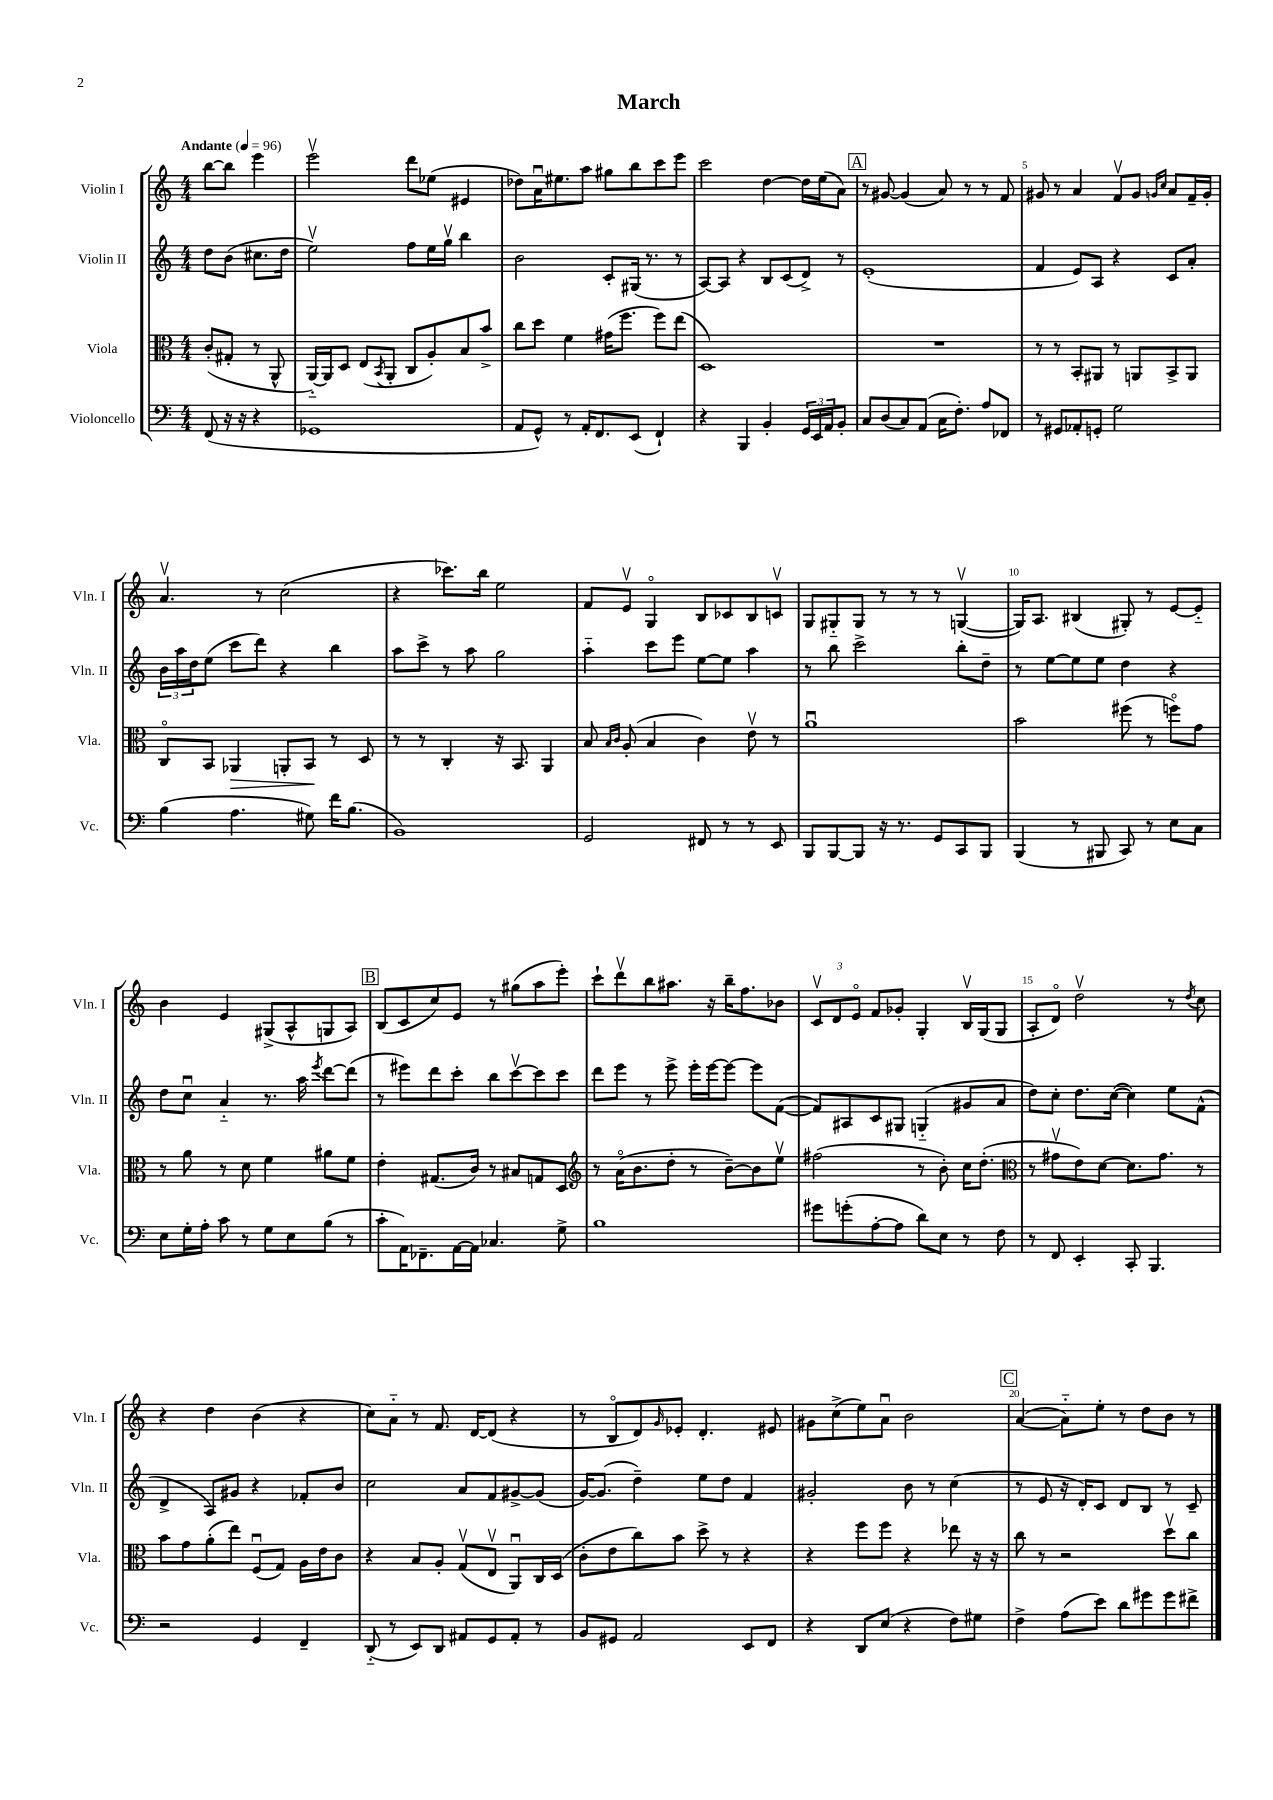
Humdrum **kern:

**kern	**kern	**kern	**kern
*staff4	*staff3	*staff2	*staff1
*clefF4	*clefC3	*clefG2	*clefG2
*k[]	*k[]	*k[]	*k[]
*M4/4	*M4/4	*M4/4	*M4/4
*MM96	*MM96	*MM96	*MM96
(8FF	(8c'	8dd	[8bb
16r	8G#'	(8b	8bb]
16r	.	.	.
4r	8r	8.cc#	4eee
.	8AA^^	.	.
.	.	16dd	.
=	=	=	=
1GG-	[16AA'~)	2eev)	2eeev
.	16AA]	.	.
.	8D	.	.
.	(8E	.	.
.	8qBB	.	.
.	8AA'	.	.
.	8C	8ff	8ddd
.	8A')	16ee	(8ee-
.	.	16ggv	.
.	8B	4bb	4e#
.	8b^	.	.
=	=	=	=
8AA	8cc	2b	8dd-)
8GG^^)	8dd	.	16au
.	.	.	8.ee#
8r	4f	.	.
16AA'	.	.	8aa
8.FF	.	.	.
.	(16g#	8c'	8gg#
.	8.ff	.	.
(8EE	.	(16G#	8bb
.	.	8.r	.
4FF`)	8ff)	.	8ccc
.	(8ee	8r	8eee
=	=	=	=
4r	1D)	[8A)	2ccc
.	.	8A]	.
4BBB	.	4r	.
4BB'	.	8B	[4dd
.	.	(8c	.
24GG	.	8d^)	16dd]
24EE	.	.	.
.	.	.	(16ee
24AA	.	.	.
8BB'	.	8r	8a)
=	=	=	=
8C	1r	(1e'	8r
(8D	.	.	[8g#
8C)	.	.	(4g#]
(8AA	.	.	.
16C	.	.	8a)
8.F')	.	.	.
.	.	.	8r
8A	.	.	8r
8FF-	.	.	8f
=	=	=	=
8r	8r	4f	8g#
8GG#	8r	.	8r
8AA-'	8BB'	8e)	4a
8GG'	8AA#	8A	.
2G	8r	4r	8fv
.	8AA	.	8g#
.	.	.	16qqg
.	.	.	16qqcc
.	8BB^	8c	8a
.	8AA	8a'	16f~
.	.	.	16g'
=	=	=	=
(4B	8Co	24b	4.av
.	.	24aa	.
.	.	24dd	.
.	8BB	(8ee	.
4.A	4AA-	8ccc	.
.	.	8ddd)	8r
.	8AA'	4r	(2cc
8G#)	8BB	.	.
16f	8r	4bb	.
(8.B	.	.	.
.	8D	.	.
=	=	=	=
1BB)	8r	8aa	4r
.	8r	8ccc^	.
.	4C'	8r	8.ccc-)
.	.	8aa	.
.	.	.	16bb
.	16r	2gg	2ee
.	8.BB	.	.
.	4AA	.	.
=	=	=	=
2GG	8B	4aa'~	8f
.	16qqB	.	.
.	16qqc	.	.
.	(8A'	.	8ev
.	4B	8ccc	4Go
.	.	8eee	.
8FF#	4c)	[8ee	8B
8r	.	8ee]	8c-
8r	8ev	4aa	8B
8EE	8r	.	8cv
=	=	=	=
8BBB	1au	8r	8G
[8BBB	.	8bb	8G#'~
8BBB]	.	2ccc^	8G#
16r	.	.	8r
8.r	.	.	.
.	.	.	8r
8GG	.	.	8r
8CC	.	8bb'	([4Gv
8BBB	.	8dd~	.
=	=	=	=
(4BBB	2b	8r	16G])
.	.	.	8.A
.	.	[8ee	.
8r	.	8ee]	(4B#
8BBB#	.	8ee	.
8CC)	(8ff#	4dd	8G#')
8r	8r	.	8r
8E	8ffo)	4r	[8e
8C	8g	.	8e'~]
=	=	=	=
8E	8r	8dd	4b
16G'	8a	8ccu	.
16A'	.	.	.
8c	8r	4a'~	4e
8r	8d	.	.
8G	4f	8.r	(8G#^
8E	.	.	8A^^
.	.	16aa	.
.	.	8qeee	.
(8B	8a#	[8ddd	8G
8r	8f	(8ddd]	8A)
=	=	=	=
8c'	4e'	8r	(8B
16AA)	.	8eee#)	8c
8.FF-~	.	.	.
.	(8.G#	8ddd	8cc)
[16AA	.	8ccc'	8e
16AA]	16c)	.	.
4.C-	8r	8bb	8r
.	8B#	[8cccv	(8gg#
.	8G	8ccc]	8aa
8G^	8D	8ccc	8eee')
=	=	=	=
*	*clefG2	*	*
1B	8r	8ddd	8ccc`
.	(16ao	8eee	8dddv
.	8.b	.	.
.	.	8r	8bb
.	8dd'	8eee^	8.aa#
.	8r	16eee'	.
.	.	[16eee	16r
.	[8b~)	8eee_	16bb~
.	.	.	8.ff
.	8b]	8eee]	.
.	8eev	([8f	8b-
=	=	=	=
8g#	(2ff#	8f])	12cv
.	.	.	12d
(8g'	.	8A#	.
.	.	.	12eo
[8A'	.	8c	8f
8A]	.	8G#	8g-'
8d)	8r	(4G'~	4G'
8E	8b')	.	.
8r	16cc	8g#	16Bv
.	(8.dd'	.	(16G
8F	.	8a	8G
=	=	=	=
*	*clefC3	*	*
8r	8r	8dd)	8A'
8FF	8g#v	8cc'	8do)
4EE'	8e)	8.dd	2ddv
.	[8d	.	.
.	.	([16cc	.
8CC'	8.d]	4cc])	.
4.BBB	.	.	.
.	8.g#	.	.
.	.	8ee	8r
.	.	.	8qdd
.	8r	(8f^^	8cc
=	=	=	=
2r	8b	4d^	4r
.	8g	.	.
.	(8a'	8A)	4dd
.	8ee)	8g#	.
4GG	(8Fu	4r	(4b
.	8G)	.	.
4FF~	16A	8f-'	4r
.	16e	.	.
.	8c	8b	.
=	=	=	=
(8DD'~	4r	2cc	8cc)
8r	.	.	8a'~
8EE)	8B	.	8r
8DD	8A'	.	8.f
8AA#	(8Gv	8a	.
.	.	.	[16d
8GG	8Ev	8f	(8d]
8AA#'	8AAu)	[8g#^	4r
8r	16C	(8g#]	.
.	(16D	.	.
=	=	=	=
8BB	8c'	[16g)	8r
.	.	(8.g]	.
8GG#	8e	.	8Bo
2AA	8cc)	4dd~)	8d)
.	.	.	16qqg
.	8b	.	8e-'
.	8dd^	8ee	4.d'
.	8r	8dd	.
8EE	4r	4f	.
8FF	.	.	8e#
=	=	=	=
4r	4r	2g#'	8g#
.	.	.	(8cc^
8DD	8ff	.	8ee)
(8E	8ff	.	8au
4r	4r	8b	2b
.	.	8r	.
8F)	8ee-	(4cc	.
8G#	16r	.	.
.	16r	.	.
=	=	=	=
4F^	8cc	8r	([4a
.	8r	8e	.
(8A	2r	16r	8a'~])
.	.	16d')	.
8e)	.	8c	8ee'
8d	.	8d	8r
8g#	.	8B	8dd
8g#	8ddv	8r	8b
8f#^	8cc	8c~	8r
==	==	==	==
*-	*-	*-	*-
